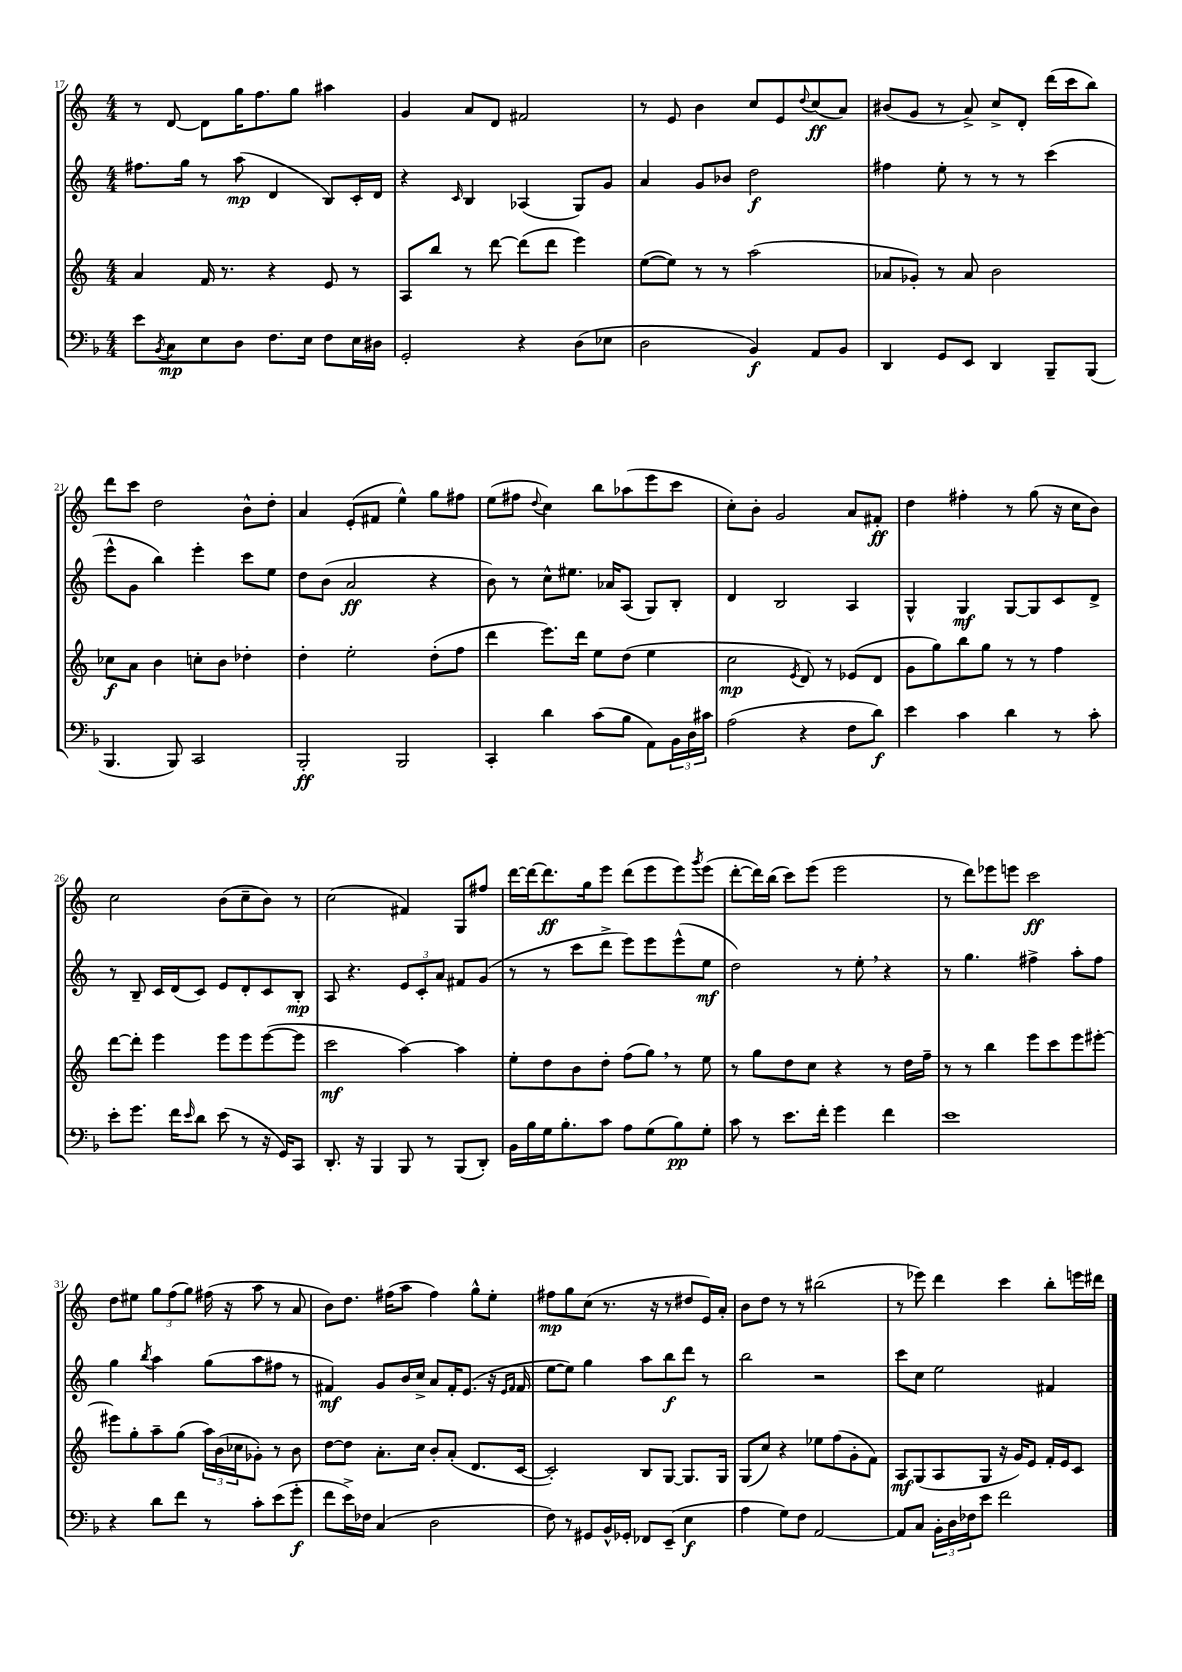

**kern	**dynam	**kern	**dynam	**kern	**dynam	**kern	**dynam
*part4	*part4	*part3	*part3	*part2	*part2	*part1	*part1
*staff4	*staff4	*staff3	*staff3	*staff2	*staff2	*staff1	*staff1
*clefF4	*	*clefG2	*	*clefG2	*	*clefG2	*
*k[b-]	*	*k[]	*	*k[]	*	*k[]	*
*M4/4	*	*M4/4	*	*M4/4	*	*M4/4	*
=17	=17	=17	=17	=17	=17	=17	=17
8e\L	.	4a/	.	8.ff#X\L	.	8r	.
8qBB-/	.	.	.	.	.	.	.
8C\	mp	.	.	.	.	[8d/	.
.	.	.	.	16gg\Jk	.	.	.
8E\	.	16f/	.	8r	.	8d\L]	.
.	.	8.r	.	.	.	.	.
8D\J	.	.	.	(8aa\	mp	16gg\K	.
.	.	.	.	.	.	8.ff\	.
8.F\L	.	4r	.	4d/	.	.	.
.	.	.	.	.	.	8gg\J	.
16E\Jk	.	.	.	.	.	.	.
8F\L	.	8e/	.	8B/L)	.	4aa#X\	.
16E\L	.	8r	.	16c'/L	.	.	.
16D#X\JJ	.	.	.	16d/JJ	.	.	.
=18	=18	=18	=18	=18	=18	=18	=18
2GG'/	.	8A/L	.	4r	.	4g/	.
.	.	8bb/J	.	.	.	.	.
.	.	.	.	16qqc/	.	.	.
.	.	8r	.	4B/	.	8a/L	.
.	.	[8ddd\	.	.	.	8d/J	.
4r	.	(8ddd\L]	.	(4A-X/	.	2f#X/	.
.	.	8ddd\J	.	.	.	.	.
(8D\L	.	4eee\)	.	8G/L)	.	.	.
8E-X\J	.	.	.	8g/J	.	.	.
=19	=19	=19	=19	=19	=19	=19	=19
2D\	.	([8ee\L	.	4a/	.	8r	.
.	.	8ee\J])	.	.	.	8e/	.
.	.	8r	.	8g/L	.	4b\	.
.	.	8r	.	8b-X/J	.	.	.
4BB-/)	f	(2aa\	.	2dd\	f	8cc/L	.
.	.	.	.	.	.	8e/	.
.	.	.	.	.	.	8qqdd/	.
8AA/L	.	.	.	.	.	(8cc/	ff
8BB-/J	.	.	.	.	.	8a/J)	.
=20	=20	=20	=20	=20	=20	=20	=20
4DD/	.	8a-X/L	.	4ff#X\	.	(8b#X/L	.
.	.	8g-X'/J)	.	.	.	8g/J	.
8GG/L	.	8r	.	8ee'\	.	8r	.
8EE/J	.	8a-/	.	8r	.	8a^/)	.
4DD/	.	2b\	.	8r	.	8cc^/L	.
.	.	.	.	8r	.	8d'/J	.
8BBB-~/L	.	.	.	(4ccc\	.	(16ddd\LL	.
.	.	.	.	.	.	16ccc\J	.
(8BBB-/J	.	.	.	.	.	8bb\J)	.
!!LO:LB:g=z
=21	=21	=21	=21	=21	=21	=21	=21
4.BBB-/	.	8cc-X\L	f	8eee^^\L	.	8ddd\L	.
.	.	8a\J	.	8g\J	.	8ccc\J	.
.	.	4b\	.	4bb\)	.	2dd\	.
8BBB-/)	.	.	.	.	.	.	.
2CC/	.	8ccn'\L	.	4eee'\	.	.	.
.	.	8b\J	.	.	.	.	.
.	.	4dd-X'\	.	8ccc\L	.	8b^^\L	.
.	.	.	.	8ee\J	.	8dd'\J	.
=22	=22	=22	=22	=22	=22	=22	=22
2BBB-'/	ff	4dd'\	.	8dd\L	.	4a/	.
.	.	.	.	(8b\J	.	.	.
.	.	2ee'\	.	2a/	ff	(8e'/L	.
.	.	.	.	.	.	8f#X/J	.
2BBB-/	.	.	.	.	.	4ee^^\)	.
.	.	(8dd'\L	.	4r	.	8gg\L	.
.	.	8ff\J	.	.	.	8ff#X\J	.
=23	=23	=23	=23	=23	=23	=23	=23
4CC'/	.	4ddd\	.	8b\)	.	(8ee\L	.
.	.	.	.	8r	.	8ff#X\J	.
.	.	.	.	.	.	8qqdd/	.
4d\	.	8.eee\L)	.	8cc^^\L	.	4cc\)	.
.	.	.	.	8.ee#X\J	.	.	.
.	.	16ddd\Jk	.	.	.	.	.
(8c\L	.	8ee\L	.	.	.	8bb\L	.
.	.	.	.	16a-X/KL	.	.	.
8B-\J	.	(8dd\J	.	(8A/J	.	(8aa-X\	.
8AA\L)	.	4ee\	.	8G/L)	.	8eee\	.
24BB-\L	.	.	.	8B'/J	.	8ccc\J	.
24D\	.	.	.	.	.	.	.
24c#X\JJ	.	.	.	.	.	.	.
=24	=24	=24	=24	=24	=24	=24	=24
(2A\	.	2cc\	mp	4d/	.	8cc'\L)	.
.	.	.	.	.	.	8b'\J	.
.	.	.	.	2B/	.	2g/	.
.	.	8qe/	.	.	.	.	.
4r	.	8d/)	.	.	.	.	.
.	.	8r	.	.	.	.	.
8F\L	.	(8e-X/L	.	4A/	.	8a/L	.
8d\J)	f	8d/J	.	.	.	8f#X'/J	ff
=25	=25	=25	=25	=25	=25	=25	=25
4e\	.	8g\L	.	4G^^/	.	4dd\	.
.	.	8gg\)	.	.	.	.	.
4c\	.	8bb\	.	4G/	mf	4ff#X'\	.
.	.	8gg\J	.	.	.	.	.
4d\	.	8r	.	[8G/L	.	8r	.
.	.	8r	.	8G/]	.	(8gg\	.
8r	.	4ff\	.	8c/	.	16r	.
.	.	.	.	.	.	16cc\KL	.
8c'\	.	.	.	8d^/J	.	8b\J)	.
!!LO:LB:g=z
=26	=26	=26	=26	=26	=26	=26	=26
8e'\L	.	[8ddd\L	.	8r	.	2cc\	.
8.g\J	.	8ddd'\J]	.	8B~/	.	.	.
.	.	4eee\	.	16c/LL	.	.	.
16f\KL	.	.	.	(16d/J	.	.	.
16qqe/	.	.	.	.	.	.	.
8d\J	.	.	.	8c/J)	.	.	.
(8e\	.	8eee\L	.	8e/L	.	(8b\L	.
8r	.	8eee\	.	8d'/	.	8cc~\	.
16r	.	([8eee\	.	8c/	.	8b\J)	.
16GG/KL)	.	.	.	.	.	.	.
8CC/J	.	8eee\J]	.	8B'/J	mp	8r	.
=27	=27	=27	=27	=27	=27	=27	=27
8.DD'/	.	2ccc\	mf	8A/	.	(2cc\	.
.	.	.	.	4.r	.	.	.
16r	.	.	.	.	.	.	.
4BBB-/	.	.	.	.	.	.	.
8BBB-/	.	[4aa\)	.	12e/L	.	4f#X/)	.
.	.	.	.	12c'/	.	.	.
8r	.	.	.	.	.	.	.
.	.	.	.	12a/J	.	.	.
(8BBB-/L	.	4aa\]	.	8f#X/L	.	8G/L	.
8DD'/J)	.	.	.	(8g/J	.	8ff#X/J	.
=28	=28	=28	=28	=28	=28	=28	=28
16BB-\LL	.	8ee'\L	.	8r	.	[16ddd\LL	.
16B-\	.	.	.	.	.	16ddd\J_	.
16G\J	.	8dd\	.	8r	.	8.ddd\]	ff
8.B-'\	.	.	.	.	.	.	.
.	.	8b\	.	8ccc\L	.	.	.
.	.	.	.	.	.	16gg\k	.
8c\J	.	8dd'\J	.	8ddd^\J	.	8eee\J	.
8A\L	.	(8ff\L	.	8eee\L)	.	(8ddd\L	.
(8G\	.	8gg,\J)	.	8eee\	.	8eee\	.
8B-\)	pp	8r	.	(8eee^^\	.	8eee\)	.
.	.	.	.	.	.	8qggg/	.
8G'\J	.	8ee\	.	8ee\J	mf	(8eee\J	.
=29	=29	=29	=29	=29	=29	=29	=29
8c\	.	8r	.	2dd\)	.	[8ddd'\L	.
8r	.	8gg\L	.	.	.	16ddd\L])	.
.	.	.	.	.	.	(16bb\JJ	.
8.e\L	.	8dd\	.	.	.	8ccc\L)	.
.	.	8cc\J	.	.	.	(8eee\J	.
16f'\Jk	.	.	.	.	.	.	.
4g\	.	4r	.	8r	.	2eee\	.
.	.	.	.	8ee',\	.	.	.
4f\	.	8r	.	4r	.	.	.
.	.	16dd\LL	.	.	.	.	.
.	.	16ff~\JJ	.	.	.	.	.
=30	=30	=30	=30	=30	=30	=30	=30
1e	.	8r	.	8r	.	8r	.
.	.	8r	.	4.gg\	.	8ddd\L)	.
.	.	4bb\	.	.	.	8eee-X\	.
.	.	.	.	.	.	8eeen\J	.
.	.	8eee\L	.	4ff#X^\	.	2ccc\	ff
.	.	8ccc\	.	.	.	.	.
.	.	8eee\	.	8aa'\L	.	.	.
.	.	[8eee#X'\J	.	8ff#\J	.	.	.
!!LO:LB:g=z
=31	=31	=31	=31	=31	=31	=31	=31
4r	.	8eee#X\L]	.	4gg\	.	8dd\L	.
.	.	8gg'\	.	.	.	8ee#X\J	.
.	.	.	.	8qbb/	.	.	.
8d\L	.	8aa~\	.	4aa\	.	12gg\L	.
.	.	.	.	.	.	(12ff\	.
8f\J	.	(8gg\J	.	.	.	.	.
.	.	.	.	.	.	12gg\J)	.
8r	.	24aa\LL)	.	(8gg\L	.	(16ff#X\	.
.	.	(24b\	.	.	.	.	.
.	.	.	.	.	.	16r	.
.	.	24cc-X\J	.	.	.	.	.
8c'\L	.	8g-X'\J)	.	8aa\	.	8aa\	.
(8e\	.	8r	.	8ff#X\J	.	8r	.
8g'\J	f	8b\	.	8r	.	8a/	.
=32	=32	=32	=32	=32	=32	=32	=32
8f\L	.	[8dd\L	.	4f#X/)	mf	8b\L)	.
16e^\L)	.	8dd\J]	.	.	.	8.dd\J	.
16F-X\JJ	.	.	.	.	.	.	.
(4C/	.	8.a'\L	.	8g/L	.	.	.
.	.	.	.	.	.	(16ff#X\KL	.
.	.	.	.	16b/L	.	8aa\J	.
.	.	16cc\Jk	.	16cc^/JJ	.	.	.
2D\	.	8b'/L	.	8a/L	.	4ff#\)	.
.	.	(8a'/J	.	16f#'/K	.	.	.
.	.	.	.	(8.e/J	.	.	.
.	.	8.d/L	.	.	.	8gg^^\L	.
.	.	.	.	16r	.	8ee'\J	.
.	.	.	.	16qqe/LL	.	.	.
.	.	.	.	16qqf#/JJ	.	.	.
.	.	[16c/Jk	.	16f#/	.	.	.
=33	=33	=33	=33	=33	=33	=33	=33
8F\)	.	2c'/])	.	[8ee\L	.	8ff#X\L	mp
8r	.	.	.	8ee\J])	.	8gg\	.
8GG#X/L	.	.	.	4gg\	.	(8cc\J	.
16BB-^^/L	.	.	.	.	.	8.r	.
16GG-X'/JJ	.	.	.	.	.	.	.
8FF-X/L	.	8B/L	.	8aa\L	.	.	.
.	.	.	.	.	.	16r	.
(8EE~/J	.	[8G/J	.	8bb\	f	8r	.
4E\	f	8.G/L]	.	8ddd\J	.	8dd#X/L	.
.	.	.	.	8r	.	16e/L)	.
.	.	16G/Jk	.	.	.	16a'/JJ	.
=34	=34	=34	=34	=34	=34	=34	=34
4A\	.	(8G/L	.	2bb\	.	8b\L	.
.	.	8cc/J)	.	.	.	8dd\J	.
8G\L)	.	4r	.	.	.	8r	.
8F\J	.	.	.	.	.	8r	.
[2AA/	.	8ee-X\L	.	2r	.	(2bb#X\	.
.	.	(8ff\	.	.	.	.	.
.	.	8g'\	.	.	.	.	.
.	.	8f\J)	.	.	.	.	.
=35	=35	=35	=35	=35	=35	=35	=35
8AA/L]	.	8A/L	mf	8ccc\L	.	8r	.
8C/J	.	(8G/	.	8cc\J	.	8eee-X\)	.
24BB-'\LL	.	8A/	.	2ee\	.	4ddd\	.
24D\	.	.	.	.	.	.	.
24F-X\J	.	.	.	.	.	.	.
8e\J	.	8G/J	.	.	.	.	.
2f\	.	16r	.	.	.	4ccc\	.
.	.	16g/KL)	.	.	.	.	.
.	.	8e/J	.	.	.	.	.
.	.	16f'/LL	.	4f#X/	.	8bb'\L	.
.	.	16e/J	.	.	.	.	.
.	.	8c/J	.	.	.	16eeen\L	.
.	.	.	.	.	.	16ddd#X\JJ	.
==	==	==	==	==	==	==	==
*-	*-	*-	*-	*-	*-	*-	*-
